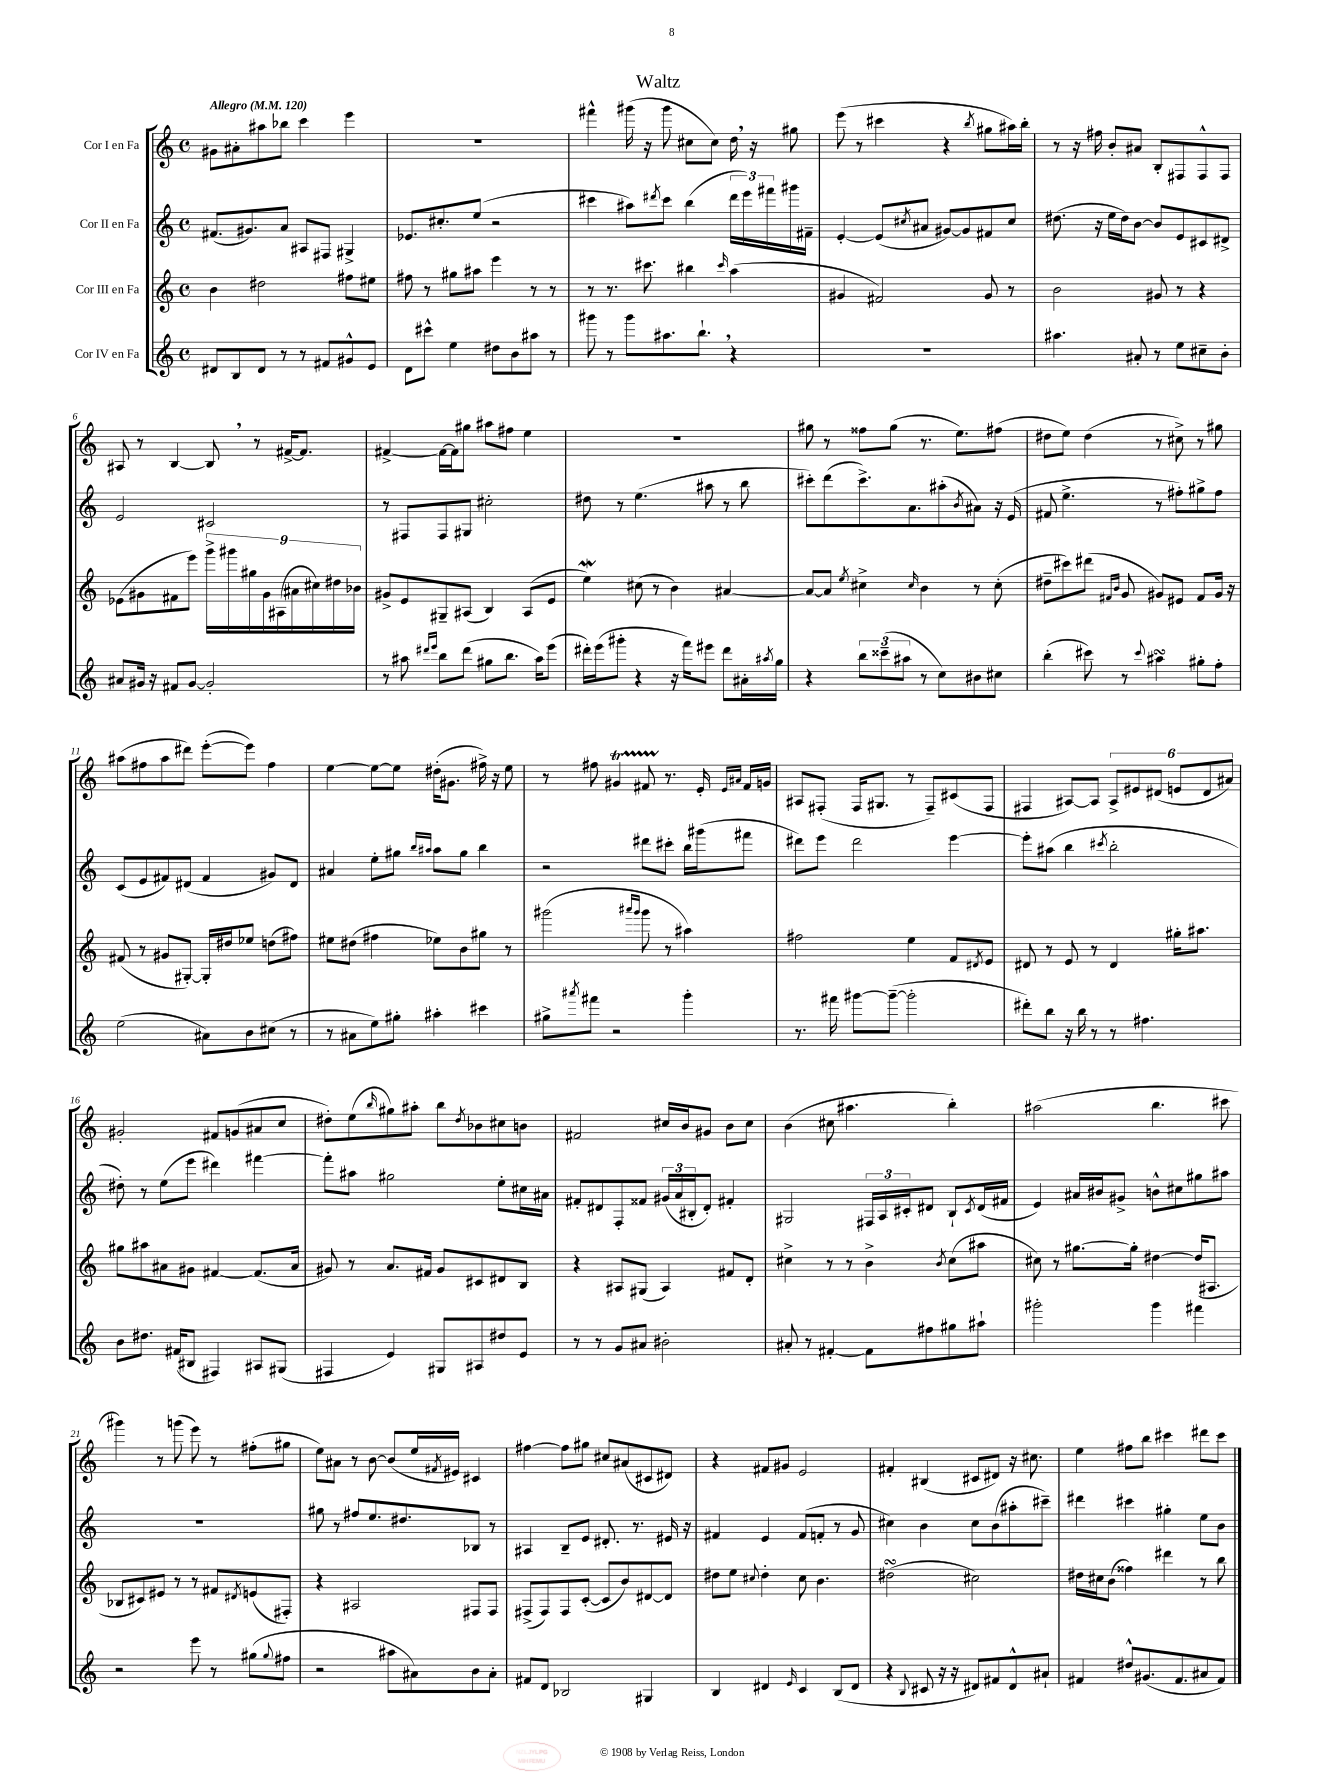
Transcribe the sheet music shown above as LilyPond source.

\header { title = "Waltz" }
<<
\new StaffGroup <<
\new Staff = "s0" \with { instrumentName = "Cor I en Fa" } {
    \clef treble \key c \major \defaultTimeSignature \time 4/4 \tempo "Allegro" 4 = 120
    gis'8 ais'8-. ais''8 bes''8 c'''4 e'''4 |
    R1 |
    fis'''4-^ gis'''16( r16 gis'''8 cis''8 cis''8) d''16 \breathe r16 gis''8 |
    e'''8( r8 cis'''4 r4 \acciaccatura { b''8 } gis''8 ais''16) b''16-. |
    r8 r16 fis''16 b'8-. ais'8 b8-. fis8 fis8-^ fis8 |
    ais8 r8 b4~ b8 \breathe r8 fis'16~-> fis'8. |
    fis'4~-> fis'16~ fis'16 gis''8 ais''8 fis''8 e''4 |
    R1 |
    gis''8 r8 fisis''8 gis''8( r8. e''8.) fis''8( |
    dis''8 e''8) dis''4( r8 cis''8->) r8 gis''8 |
    ais''8( fis''8 ais''8 dis'''8) e'''8~-.( e'''8) fis''4 |
    e''4~ e''8~ e''8 dis''16-.( gis'8. fis''16->) r16 e''8 |
    r8 fis''8 gis'4\startTrillSpan fis'8 r8.\stopTrillSpan e'16-. \grace { e'16 ais'16 } fis'16 g'16 |
    ais8 fis8-.( fis16 gis8. r8 fis8--) cis'8( fis8 |
    fis4 ais8~) ais8 \tuplet 6/4 { ais8-> eis'8 dis'8( e'8 dis'8 ais'8) } |
    gis'2-. fis'8 g'8( ais'8 c''8 |
    dis''8-.) e''8( \grace { b''16 } gis''8) ais''8-. b''8 \acciaccatura { dis''8 } bes'8 cis''8 b'8 |
    fis'2 cis''16 b'16 gis'8 b'8 cis''8 |
    b'4( cis''8 ais''4. b''4-.) |
    ais''2( b''4. cis'''8 |
    gis'''4) r8 g'''8( e'''8) r8 fis''8-.( gis''8 |
    e''8) ais'8 r8 b'8~ b'8( e''16 \acciaccatura { fis'8 } eis'16) cis'4 |
    fis''4~ fis''8 gis''8 cis''8 ais'8( cis'8 dis'8) |
    r4 fis'8 gis'8 e'2 |
    fis'4-. bis4( cis'8 dis'8) r16 cis''8. |
    e''4 fis''8 b''8 cis'''4 dis'''8 cis'''8 \bar "|." |
}
\new Staff = "s1" \with { instrumentName = "Cor II en Fa" } {
    \clef treble \key c \major \defaultTimeSignature \time 4/4
    fis'8.( gis'8.) a'8 ais8 fis8 gis4-> |
    ees'8. cis''8.-. e''8( r2 |
    cis'''4 ais''8) \acciaccatura { dis'''8 } cis'''8 b''4( \tuplet 3/2 { dis'''16 e'''16) fis'''16 } gis'''16 fis'16-- |
    e'4~-. e'8( \acciaccatura { cis''8 } ais'8 gis'8~) gis'8 fis'8 cis''8 |
    dis''8.( r16 e''16 dis''16) b'8~ b'8 e'8 cis'8 dis'8-> |
    e'2 cis'2 |
    r8 fis8 fis8 gis8 cis''2-. |
    dis''8 r8 e''4.( ais''8 r8 b''8 |
    cis'''8-.) d'''8( cis'''8.->) a'8. ais''8-.( \acciaccatura { b'8 } ais'8) r16 e'16( |
    fis'8 e''4.-> r8 fis''8-.) gis''8-> fis''8 |
    c'8( e'8 fis'8) dis'8( fis'4 gis'8) dis'8 |
    ais'4 e''8-. gis''8 \grace { b''16 ais''16 } ais''8 gis''8 b''4 |
    r2 dis'''8 cis'''8-. b''16 gis'''16( fis'''8 |
    dis'''8) e'''8 dis'''2 e'''4~ |
    e'''8-. ais''8( b''4 \acciaccatura { cis'''8 } b''2-. |
    dis''8-.) r8 e''8( e'''8 dis'''4) fis'''4~ |
    fis'''8-. ais''8 gis''2 e''8-. cis''16 ais'16 |
    fis'8-. dis'8 f8-. fisis'8 \tuplet 3/2 { gis'16( a'16 bis16-. } dis'8-.) fis'4-. |
    gis2 \tuplet 3/2 { fis16 a16 cis'16-. } dis'8 b8-! \acciaccatura { cis'8 } dis'16( fis'16 |
    e'4) ais'16 bis'16 gis'8-> b'8-^ cis''8 gis''8 ais''8 |
    R1 |
    gis''8 r8 fis''8 e''8. dis''8. bes8 r8 |
    ais4 b8-- e'8 dis'8.-. r8. eis'16 r16 |
    fis'4 e'4 fis'8( f'8-. r8 g'8 |
    cis''4) b'4 cis''8 b'8( ais''8-. cis'''8--) |
    dis'''4 cis'''4 gis''4-. e''8 b'8 \bar "|." |
}
\new Staff = "s2" \with { instrumentName = "Cor III en Fa" } {
    \clef treble \key c \major \defaultTimeSignature \time 4/4
    b'4 dis''2 fis''8 eis''8 |
    fis''8 r8 gis''8 ais''8 e'''4 r8 r8 |
    r8 r8. cis'''8. bis''4 \grace { cis'''16 } a''4( |
    gis'4 fis'2) gis'8 r8 |
    b'2 gis'8 r8 r4 |
    ees'8( gis'8 fis'8 e'''8) \tuplet 9/8 { g'''16-> gis'''16 gis''16 gis'16 ais16( ais'16 cis''16) dis''16 bes'16 } |
    gis'8-> e'8 gis8-- ais8( b4) ais8( e'8 |
    e''4\mordent) cis''8( r8 b'4) ais'4~ |
    ais'8~ ais'8 \acciaccatura { e''8 } cis''4-> \grace { cis''16 } b'4 r8 cis''8-.( |
    dis''8-- cis'''8) dis'''8( \grace { fis'16 b'16 } g'8 gis'8) eis'8 fis'8 gis'16 r16 |
    fis'8( r8 gis'8 gis8~-.) gis16-. dis''16 ees''8 d''8( fis''8) |
    eis''8 dis''8( fis''4 ees''8) b'8 gis''8 r8 |
    gis'''2( \grace { ais'''16 gis'''16 } gis'''8 r8 ais''4) |
    fis''2 e''4 f'8 \acciaccatura { dis'8 } e'8 |
    dis'8 r8 e'8 r8 dis'4 gis''16-. ais''8. |
    gis''8 ais''8 ais'8 gis'8 fis'4~ fis'8.( ais'16 |
    gis'8) r8 a'8. fis'16 gis'8 cis'8 dis'8 b8 |
    r4 ais8 gis8( ais4) fis'8 d'8-. |
    cis''4-> r8 r8 b'4-> \acciaccatura { b'8 } cis''8( ais''8 |
    cis''8) r8 gis''8.~ gis''16-. dis''4~ dis''16( ais8. |
    bes8 cis'8) eis'8 r8 r8 fis'8 \acciaccatura { dis'8 } e'8( fis8-.) |
    r4 ais2 fis8 fis8 |
    fis8->( fis8) fis8 c'8~-.( c'8 b'8) dis'8~ dis'8 |
    dis''8 e''8 \appoggiatura { cis''8 } dis''4-. cis''8 b'4. |
    dis''2\turn( cis''2) |
    dis''16 cis''16 b'8( fisis''4) dis'''4 r8 b''8 \bar "|." |
}
\new Staff = "s3" \with { instrumentName = "Cor IV en Fa" } {
    \clef treble \key c \major \defaultTimeSignature \time 4/4
    dis'8 b8 dis'8 r8 r8 fis'8 gis'8-^ e'8 |
    d'8 cis'''8-^ e''4 dis''8 b'8 ais''8 r8 |
    gis'''8 r8 gis'''8 ais''8. b''8.-! \breathe r4 |
    R1 |
    ais''4. ais'8-. r8 e''8 cis''8-- b'8-. |
    ais'8 gis'16 r16 fis'8 gis'8~ gis'2-. |
    r8 ais''8 \grace { dis'''16 e'''16 } b''8 dis'''8( gis''8 b''8. ais''16) e'''8( |
    dis'''16-.) e'''16( gis'''8-. r4 r16 f'''16) eis'''8 dis'''8 ais'16-. \acciaccatura { ais''8 } g''16 |
    r4 \tuplet 3/2 { b''8 cisis'''8--( ais''8 } r8 c''8) bis'8 cis''8 |
    b''4-.( cis'''8) r8 \appoggiatura { cis'''8 } ais''4\turn gis''8-. f''8-. |
    e''2( ais'8) b'8 cis''8( r8 |
    r8 ais'8 e''8) gis''8-. ais''4-. cis'''4 |
    gis''8-> \acciaccatura { ais'''8 } fis'''8 r2 g'''4-. |
    r8. fis'''16 gis'''8~ gis'''8~--( gis'''2-. |
    dis'''8-.) b''8 r16 b''16 r8 r8 fis''4. |
    b'8 dis''8. fis'16( bis8 fis4) ais8 gis8( |
    fis4 e'4) gis8 ais8 dis''8 e'8 |
    r8 r8 g'8 ais'8 bis'2-. |
    ais'8-. r8 fis'4~-. fis'8 fis''8 gis''8 ais''8-! |
    gis'''2-. gis'''4 fis'''4 |
    r2 e'''8 r8 gis''8( \appoggiatura { gis''8 } fis''8 |
    r2 ais''8 ais'8) b'8 ais'8-. |
    fis'8 d'8 bes2 gis4 |
    b4 dis'4 \grace { e'16 } c'4 b8( dis'8 |
    r4 \appoggiatura { b8 } cis'8 r16 r16 dis'8) fis'8 dis'8-^ ais'8-! |
    fis'4 dis''8-^ gis'8.( fis'8. ais'8 fis'8) \bar "|." |
}
>>
>>
